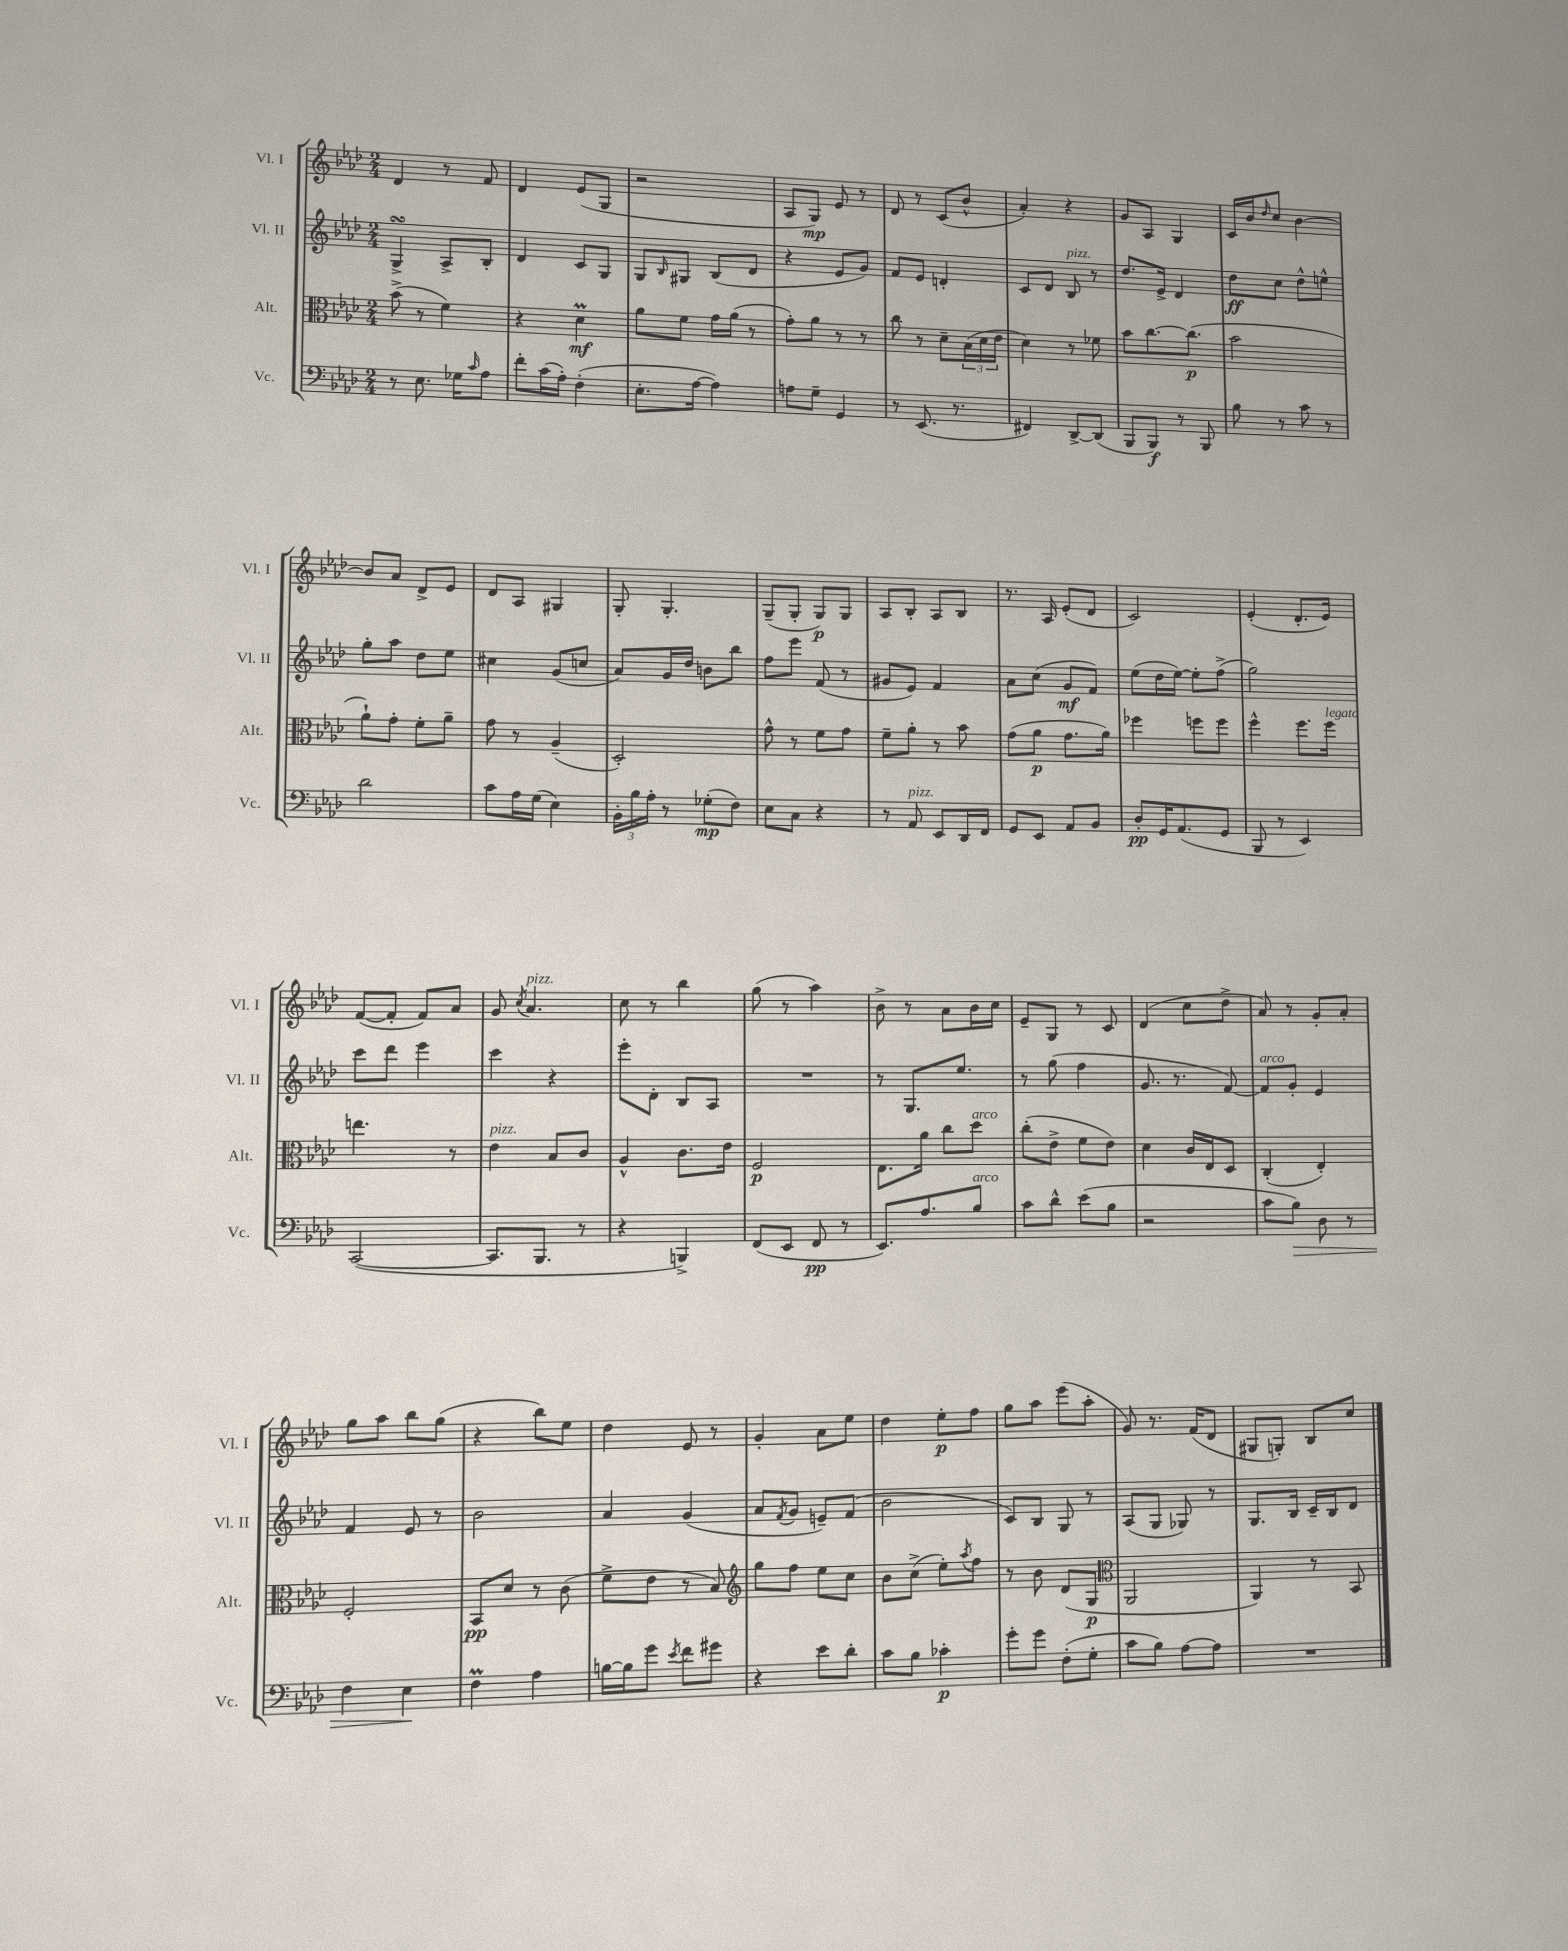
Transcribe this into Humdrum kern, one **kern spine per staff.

**kern	**kern	**kern	**kern
*staff4	*staff3	*staff2	*staff1
*clefF4	*clefC3	*clefG2	*clefG2
*k[b-e-a-d-]	*k[b-e-a-d-]	*k[b-e-a-d-]	*k[b-e-a-d-]
*M2/4	*M2/4	*M2/4	*M2/4
8r	(8b-^	4G^	4d-
8.E-	8r	.	.
.	4f)	8A-^	8r
16G-	.	.	.
16qqc	.	.	.
8A-	.	8B-'	8f
=	=	=	=
8f'	4r	4d-	4d-
(16c	.	.	.
16A-')	.	.	.
(4F'	4d-	8c	(8e-
.	.	8G	8G
=	=	=	=
8.E-'	8a-	8G	2r
.	.	16qqB-	.
.	8f	8G#	.
[16A-	.	.	.
4A-])	16g	(8B-	.
.	(16a-	.	.
.	8r	8d-	.
=	=	=	=
8A	8g')	4r	8A-
8G~	8a-	.	8G)
4GG	8r	8e-	8e-
.	8r	8g)	8r
=	=	=	=
8r	8cc	8f	8d-
(8.EE-	8r	8e-	8r
.	8d-~	4d'	(8c
8.r	.	.	.
.	(24B-	.	8b-^^
.	24d-	.	.
.	24e-	.	.
=	=	=	=
4FF#)	4d-)	8c	4a-')
.	.	8d-	.
[8DD-^	8r	8B-	4r
(8DD-]	8f-	8r	.
=	=	=	=
8BBB-	8b-	8.dd-	8g
8BBB-)	[8.cc	.	8A-
.	.	16e-^	.
8r	.	4d-	4G
.	(8.cc]	.	.
8BBB-	.	.	.
=	=	=	=
8B-	2b-	8dd-	16c
.	.	.	16b-
.	.	.	16qqdd-
8r	.	8cc	8cc
8c	.	8dd-^^	[4b-
8r	.	8ee^^	.
=	=	=	=
2d-	8a-`)	8gg'	8b-]
.	8g'	8aa-	8a-
.	8f'	8dd-	8d-^
.	8a-~	8ee-	8e-
=	=	=	=
8c	8g	4cc#	8d-
16A-	8r	.	8A-
(16G	.	.	.
4E-)	(4A-~	(8g	4G#
.	.	8cc	.
=	=	=	=
24BB-'	2D-')	8a-)	8G'
24B-	.	.	.
24A-'	.	.	.
8r	.	16g	4.G'
.	.	16dd-	.
(8G-'	.	8b	.
8F)	.	8bb-	.
=	=	=	=
8E-	8g^^	8ff	(8G~
8C	8r	8eee-	8G'
4r	8f	(8f	8G)
.	8g	8r	8G
=	=	=	=
8r	8f~	8g#	8A-
8AA-	8a-'	8e-)	8B-'
8EE-	8r	4f	8A-
16DD-	8b-	.	8B-
16FF	.	.	.
=	=	=	=
8GG	(8g	8a-	8.r
8EE-	8a-	(8cc	.
.	.	.	16A-
8AA-	8.g	8g	(8e-'
8BB-	.	8f)	8d-
.	16a-)	.	.
=	=	=	=
8D-'	4ff-	(8ee-	2c)
16GG	.	16dd-	.
(8.AA-	.	[16ee-)	.
.	8ff	8ee-']	.
8GG	8ff	(8ff^	.
=	=	=	=
8BBB-	4ff^^	2gg)	(4e-'
8r	.	.	.
4EE-)	8.ff	.	8.d-'
.	16ff	.	16e-)
=	=	=	=
([2CC	4.ee	8ccc	([8f
.	.	8ddd-	8f']
.	.	4eee-	8f)
.	8r	.	8a-
=	=	=	=
8.CC]	4e-	4ccc	8g
.	.	.	8qcc
.	.	.	4.a-
8.BBB-	.	.	.
.	8B-	4r	.
8r	8c	.	.
=	=	=	=
4r	4A-^^	8eee-'	8cc
.	.	8d-'	8r
4BBB^)	8.c	8B-	4bb-
.	.	8A-	.
.	16e-	.	.
=	=	=	=
(8FF	2F	2r	(8gg
8EE-	.	.	8r
8FF	.	.	4aa-)
8r	.	.	.
=	=	=	=
8.EE-)	8.E-	8r	8b-^
.	.	8.G	8r
8.A-	16a-	.	.
.	8cc	.	8a-
.	.	8.ee-	.
8B-	8dd-	.	16b-
.	.	.	16cc
=	=	=	=
8c	(8cc'	8r	8e-~
8d-^^	8e-^	(8gg	8G
(8e-	8f	4ff	8r
8B-	8e-)	.	8c
=	=	=	=
2r	4d-	8.g	(4d-
.	.	8.r	.
.	16c	.	8cc
.	16E-	.	.
.	8D-	[8f)	8dd-^
=	=	=	=
8c	(4C'	8f]	8a-)
8B-)	.	8g'	8r
8D-	4E-')	4e-	8g'
8r	.	.	8a-'
=	=	=	=
4F	2F'	4f	8gg
.	.	.	8aa-
4E-	.	8e-	8bb-
.	.	8r	(8gg
=	=	=	=
4F	8BB-	2b-	4r
.	8d-	.	.
4A-	8r	.	8bb-)
.	(8c	.	8ee-
=	=	=	=
[16B	8f^	4a-	4dd-
16B]	.	.	.
8g	8e-	.	.
8qe-	.	.	.
8f	8r	(4g	8e-
8g#	8B-)	.	8r
=	=	=	=
*	*clefG2	*	*
4r	8gg	8a-	4g'
.	.	8qf	.
.	8ff	8g	.
8e-	8ee-	8e~)	8a-
8d-'	8cc	(8f	8ee-
=	=	=	=
8c	8b-	2b-	4dd-
8B-	(8cc^	.	.
4c-'	8ee-')	.	8ee-'
.	8qaa-	.	.
.	8ff	.	8ff
=	=	=	=
8g'	8r	8c)	8gg
8g	8b-	8B-	8aa-
(8F'	(8d-	8G	(8eee-
8G'	8G	8r	8aa-'
=	=	=	=
*	*clefC3	*	*
8c	2AA-	(8A-	8g)
8B-)	.	8G	8.r
[8A-	.	8G-)	.
.	.	.	(16f
8A-]	.	8r	8d-
=	=	=	=
2r	4AA-)	8.G	8G#
.	.	.	8G')
.	.	16B-	.
.	8r	16c~	8B-
.	.	16B-	.
.	8BB-	8d-	8cc
==	==	==	==
*-	*-	*-	*-
